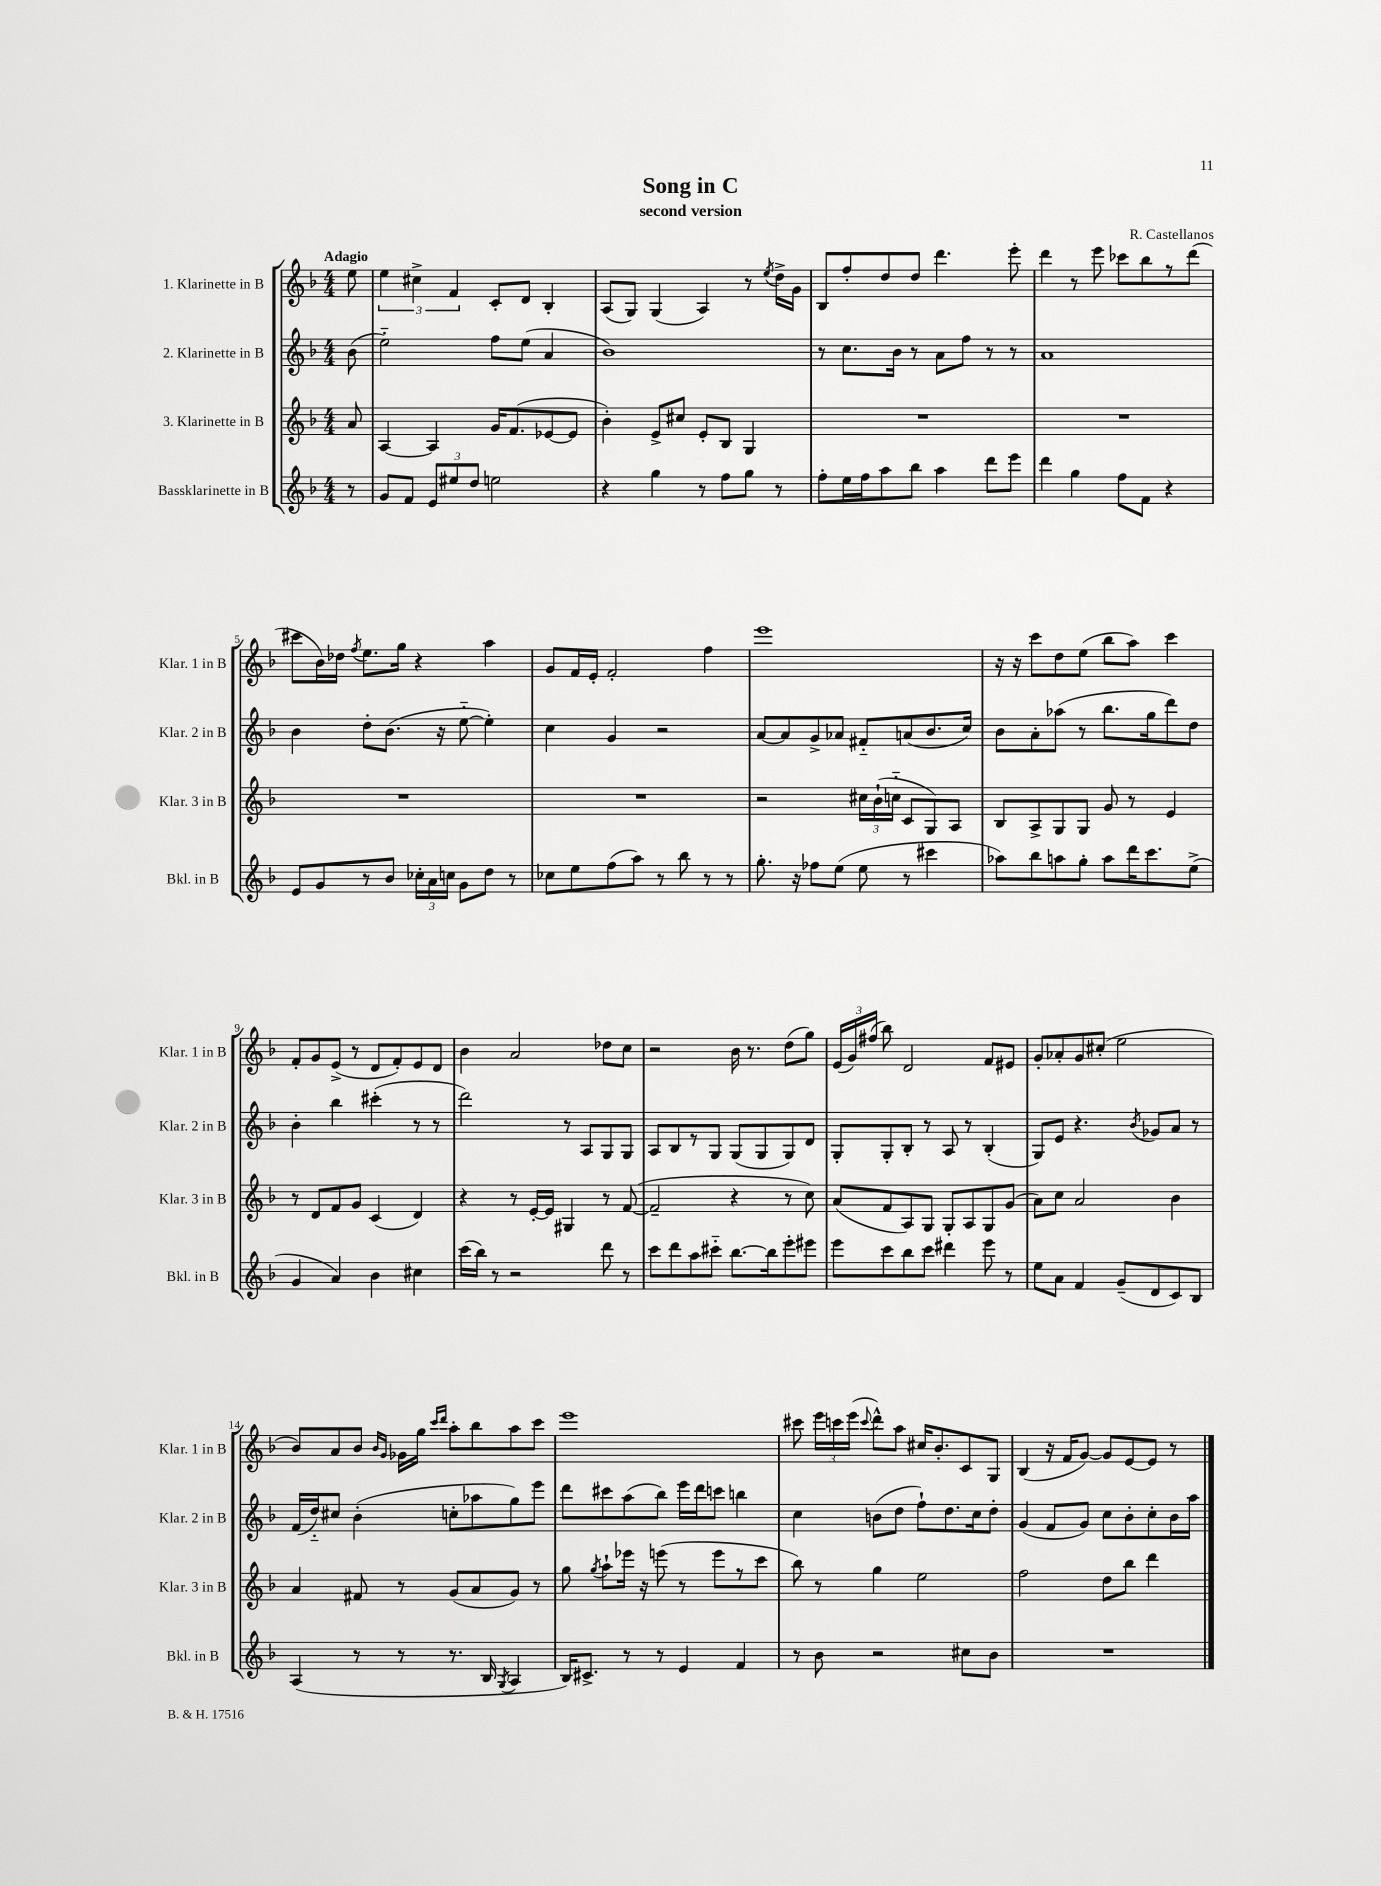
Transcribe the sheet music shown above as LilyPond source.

\header { title = "Song in C" composer = "R. Castellanos" subtitle = "second version" }
<<
\new StaffGroup <<
\new Staff = "s0" \with { instrumentName = "1. Klarinette in B" shortInstrumentName = "Klar. 1 in B" } {
    \clef treble \key f \major \numericTimeSignature \time 4/4 \partial 8 \tempo "Adagio"
    \autoBeamOff e''8 |
    \tuplet 3/2 { e''4 cis''4-> f'4 } c'8[-. d'8] bes4-. |
    a8[( g8]) g4( a4) r8 \acciaccatura { e''8 } d''16[-> g'16] |
    bes8[ f''8-. d''8 d''8] d'''4. e'''8-. |
    d'''4 r8 e'''8 ces'''8[ bes''8 r8 d'''8]( |
    cis'''8[ bes'16) des''16] \acciaccatura { f''8 } e''8.[ g''16] r4 a''4 |
    g'8[ f'16 e'16]-. f'2-. f''4 |
    e'''1 |
    r16 r16 c'''8[ d''8 e''8]( bes''8[ a''8]) c'''4 |
    f'8[-. g'8 e'8]->( r8 d'8[ f'8-.) e'8 d'8] |
    bes'4 a'2 des''8[ c''8] |
    r2 bes'16 r8. d''8[( g''8]) |
    \tuplet 3/2 { e'16[( g'16) fis''16]( } bes''8) d'2 f'8[ eis'8] |
    g'8[-. aes'8-. g'8 cis''8]-.( e''2 |
    bes'8[) a'8 bes'8] \grace { bes'16[ g'16] } ges'16[ g''16] \grace { c'''16[ d'''16] } a''8[-. bes''8 a''8 c'''8] |
    e'''1 |
    cis'''8 \tuplet 3/2 { e'''16[ c'''16 e'''16]( } \appoggiatura { c'''8 } d'''8[-^) a''8] cis''16[ bes'8.-. c'8 g8] |
    bes4( r16 f'16[ g'8]~) g'8[ e'8~ e'8] r8 \bar "|." |
}
\new Staff = "s1" \with { instrumentName = "2. Klarinette in B" shortInstrumentName = "Klar. 2 in B" } {
    \clef treble \key f \major \numericTimeSignature \time 4/4 \partial 8
    \autoBeamOff bes'8( |
    e''2-_) f''8[ e''8]( a'4 |
    bes'1) |
    r8 c''8.[ bes'16] r8 a'8[ f''8] r8 r8 |
    a'1 |
    bes'4 d''8[-. bes'8.]( r16 e''8~-_ e''4-.) |
    c''4 g'4 r2 |
    a'8[~ a'8 g'8-> aes'8] fis'8[-_ a'8( bes'8. c''16]) |
    bes'8[ a'8-. aes''8]( r8 bes''8.[ g''16 d'''8) d''8] |
    bes'4-. bes''4 cis'''4-.( r8 r8 |
    d'''2) r8 a8[ g8 g8] |
    a8[ bes8 r8 g8] g8[( g8 g8) d'8] |
    g8[-. g8-. bes8]-. r8 a8 r8 bes4-.( |
    g8[) e'8] r4. \acciaccatura { bes'8 } ges'8[ a'8] r8 |
    f'16[( d''16-_) cis''8] bes'4-.( c''8[-. aes''8 g''8) e'''8] |
    d'''8[ cis'''8 a''8( bes''8]) e'''16[ d'''16 c'''8] b''4 |
    c''4 b'8[( d''8] f''8[-!) d''8. c''16 d''8]-. |
    g'4( f'8[ g'8]) c''8[ bes'8-. c''8-. bes'16 a''16] \bar "|." |
}
\new Staff = "s2" \with { instrumentName = "3. Klarinette in B" shortInstrumentName = "Klar. 3 in B" } {
    \clef treble \key f \major \numericTimeSignature \time 4/4 \partial 8
    \autoBeamOff a'8 |
    a4~ a4 g'16[ f'8.( ees'8~ ees'8] |
    bes'4-.) e'8[-> cis''8] e'8[-. bes8] g4 |
    R1 |
    R1 |
    R1 |
    R1 |
    r2 \tuplet 3/2 { cis''16[ bes'16-!( c''16]-_ } c'8[ g8) a8] |
    bes8[ a8-> g8 g8] g'8 r8 e'4 |
    r8 d'8[ f'8 g'8] c'4( d'4) |
    r4 r8 e'16[~-. e'16] gis4 r8 f'8~( |
    f'2-- r4 r8 c''8) |
    a'8[( f'8 a8) g8] g8[-. a8 g8 g'8]( |
    a'8[) c''8] a'2 bes'4 |
    a'4 fis'8 r8 g'8[( a'8 g'8]) r8 |
    g''8 \acciaccatura { g''8 } a''8[-! ees'''16] r16 e'''8( r8 e'''8[ r8 c'''8] |
    bes''8) r8 g''4 e''2 |
    f''2 d''8[ bes''8] d'''4 \bar "|." |
}
\new Staff = "s3" \with { instrumentName = "Bassklarinette in B" shortInstrumentName = "Bkl. in B" } {
    \clef treble \key f \major \numericTimeSignature \time 4/4 \partial 8
    \autoBeamOff r8 |
    g'8[ f'8] \tuplet 3/2 { e'8[ eis''8 d''8] } e''2 |
    r4 g''4 r8 f''8[ g''8] r8 |
    f''8[-. e''16 f''16 a''8 bes''8] a''4 d'''8[ e'''8] |
    d'''4 g''4 f''8[ f'8] r4 |
    e'8[ g'8 r8 bes'8] \tuplet 3/2 { ces''16[-. a'16 c''16] } g'8[ d''8] r8 |
    ces''8[ e''8 f''8( a''8]) r8 bes''8 r8 r8 |
    g''8.-. r16 fes''8[ e''8]( e''8 r8 cis'''4 |
    aes''8[) bes''8 a''8 g''8]-. a''8[ d'''16 c'''8. e''8]->( |
    g'4 a'4) bes'4 cis''4 |
    c'''16[( bes''16]) r8 r2 d'''8 r8 |
    c'''8[ d'''8 a''8 cis'''8]-_ bes''8.[~ bes''16 e'''8-. eis'''8] |
    e'''8[ c'''8 bes''8 c'''8] dis'''4 e'''8 r8 |
    e''8[ a'8] f'4 g'8[--( d'8 c'8) bes8] |
    a4( r8 r8 r8. bes16 \acciaccatura { g8 } a4 |
    bes16[) cis'8.]-> r8 r8 e'4 f'4 |
    r8 bes'8 r2 cis''8[ bes'8] |
    R1 \bar "|." |
}
>>
>>
